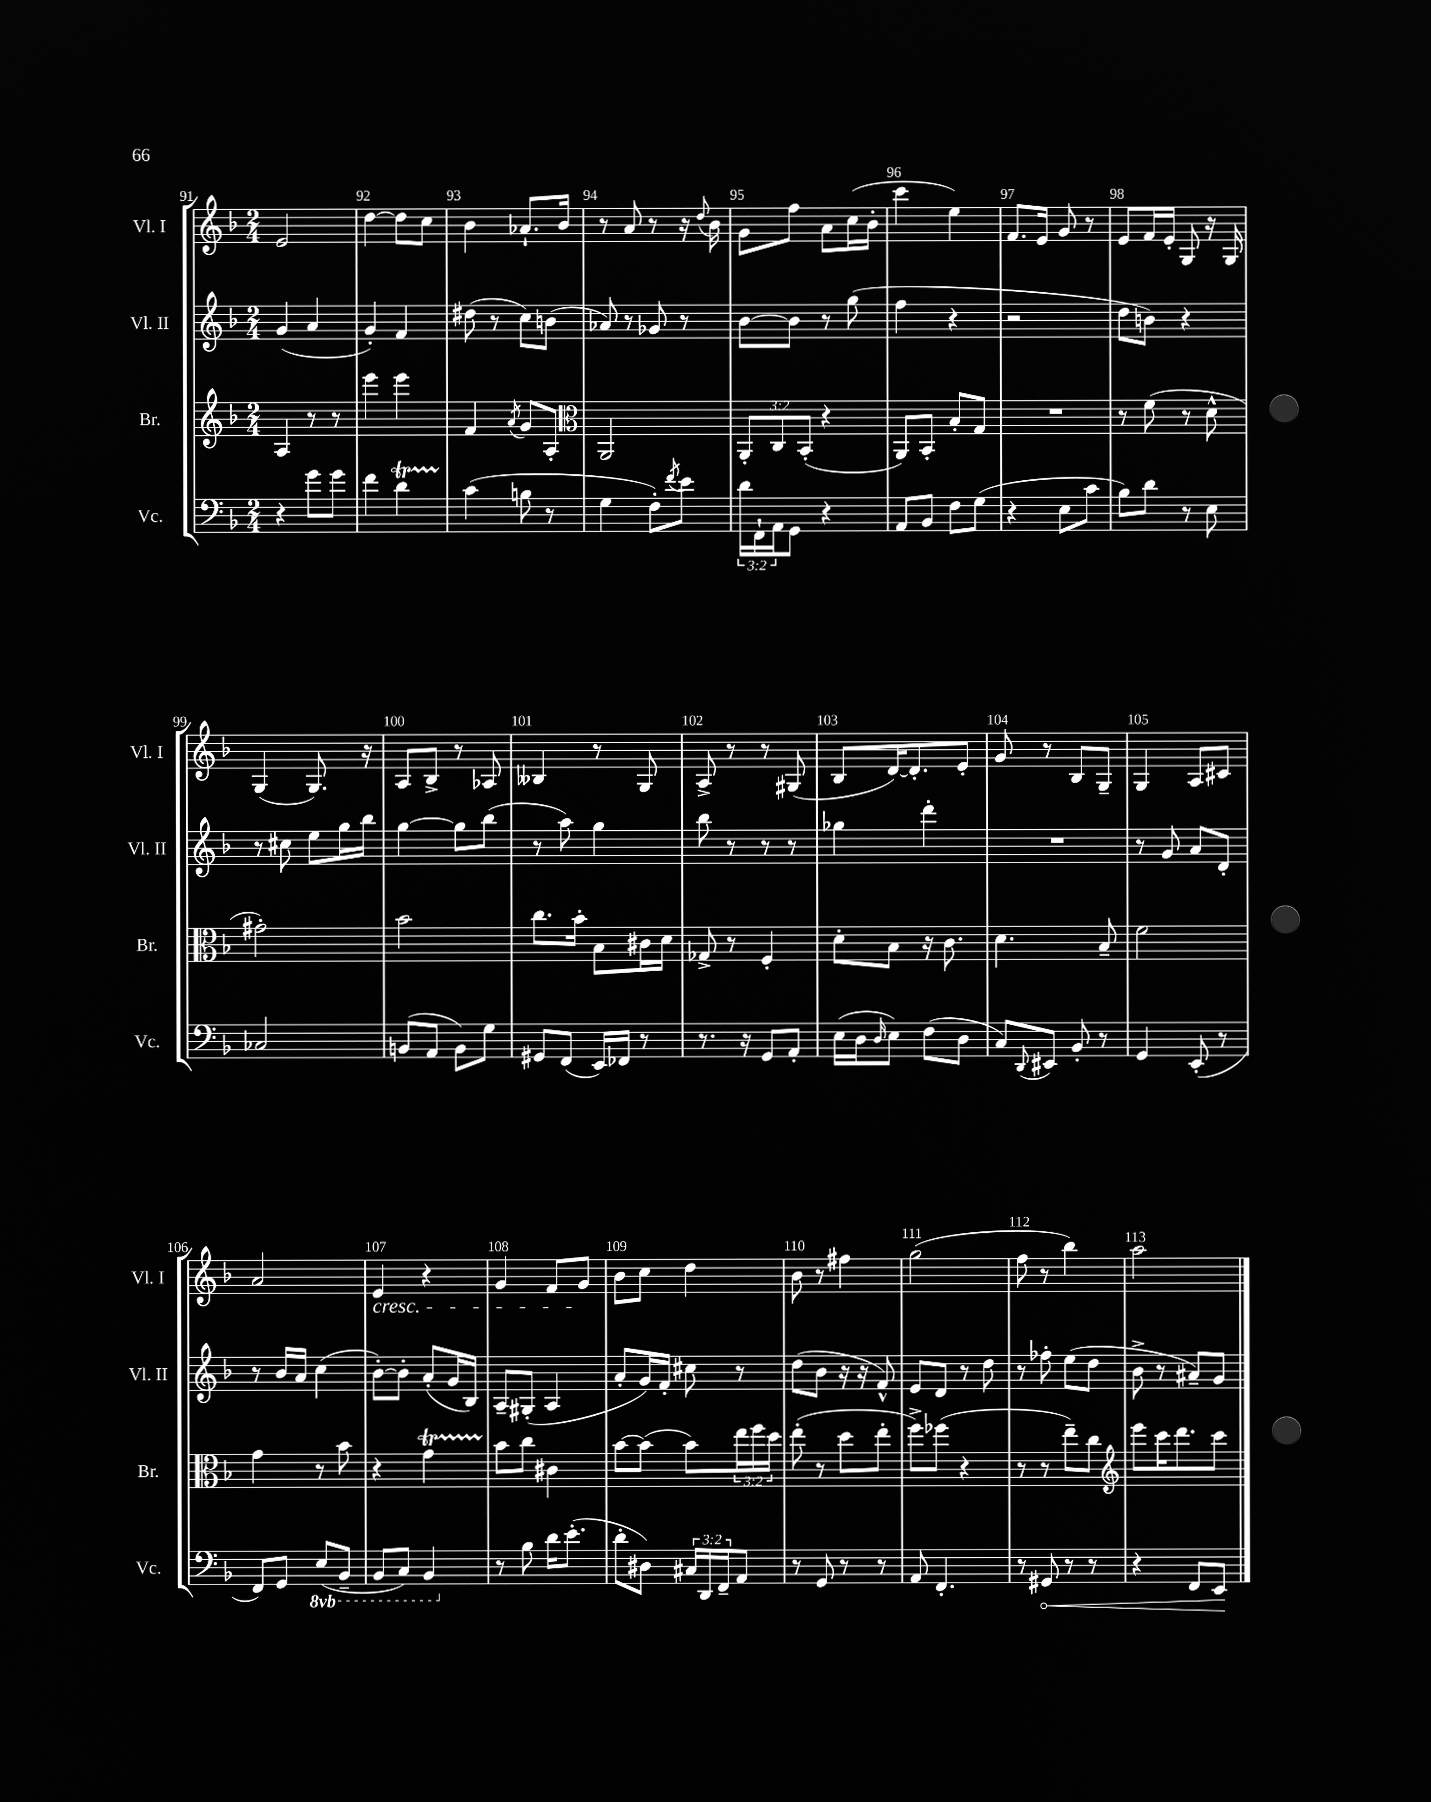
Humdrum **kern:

**kern	**kern	**kern	**kern
*staff4	*staff3	*staff2	*staff1
*clefF4	*clefG2	*clefG2	*clefG2
*k[b-]	*k[b-]	*k[b-]	*k[b-]
*M2/4	*M2/4	*M2/4	*M2/4
4r	4A/	(4g/	2e/
8g\L	8r	4a/	.
8g\J	8r	.	.
=	=	=	=
4f\	4eee\	4g'/)	[4dd\
4d\	4eee\	4f/	8dd\]L
.	.	.	8cc\J
=	=	=	=
(4c\	4f/	(8dd#\	4b-\
.	.	8r	.
.	8qa/	.	.
8B\	8g/L	8cc\L)	8.a-`/L
8r	8A'/J	(8b\J	.
.	.	.	16b-/Jk
=	=	=	=
*	*clefC3	*	*
4G\	2AA/	8a-/)	8r
.	.	8r	8a/
8F'\L)	.	8g-/	8r
8qf/	.	.	.
8e\J	.	8r	16r
.	.	.	8qqdd/
.	.	.	16b-\
=	=	=	=
24d\LL	12AA'/L	[8b-\L	8g\L
24FF`\	.	.	.
24AA\J	12C/	.	.
8GG\J	.	8b-\]J	8ff\J
.	(12BB-'/J	.	.
4r	4r	8r	8a\L
.	.	(8gg\	(16cc\L
.	.	.	16b-'\JJ
=	=	=	=
8AA/L	8AA/L)	4ff\	4ccc\
8BB-/J	8BB-'/J	.	.
8F\L	8B-'/L	4r	4ee\)
(8G\J	8G/J	.	.
=	=	=	=
4r	2r	2r	8.f/L
.	.	.	16e/Jk
8E\L	.	.	8g/
8c\J	.	.	8r
=	=	=	=
8B-\L)	8r	8dd\L	8e/L
8d\J	(8f\	8b\J)	16f/L
.	.	.	16e'/JJ
8r	8r	4r	8G/
8E\	8d^^\	.	16r
.	.	.	16G/
=	=	=	=
2C-/	2g#'\)	8r	(4G/
.	.	8cc#\	.
.	.	8ee\L	8.G/)
.	.	16gg\L	.
.	.	16bb-\JJ	16r
=	=	=	=
(8BB/L	2b-\	[4gg\	8A/L
8AA/J	.	.	8B-^/J
8BB\L)	.	8gg\]L	8r
8G\J	.	(8bb-\J	8A-/
=	=	=	=
8GG#/L	8.cc\L	8r	4B--/
(8FF/J	.	8aa\)	.
.	16b-'\Jk	.	.
16EE/LL)	8B-\L	4gg\	8r
16FF-/JJ	.	.	.
8r	16c#\L	.	8G/
.	16d\JJ	.	.
=	=	=	=
8.r	8G-^/	8bb-\	8A^/
.	8r	8r	8r
16r	.	.	.
8GG/L	4F'/	8r	8r
8AA'/J	.	8r	(8G#/
=	=	=	=
(16E\LL	8d'\L	4gg-\	8B-/L
16D\J	.	.	.
16qqD/	.	.	.
8E\J)	8B-\J	.	[16d/K)
.	.	.	8.d'/]
(8F\L	16r	4ddd'\	.
.	8.c\	.	.
8D\J	.	.	8e'/J
=	=	=	=
8C/L)	4.d\	2r	8g/
8qqDD/	.	.	.
8EE#/J	.	.	8r
8BB-'/	.	.	8B-/L
8r	8B-~/	.	8G~/J
=	=	=	=
4GG/	2f\	8r	4G/
.	.	8g/	.
(8EE'/	.	8a/L	8A/L
8r	.	8d'/J	8c#/J
=	=	=	=
8FF/L)	4g\	8r	2a/
8GG/J	.	16b-/LL	.
.	.	16a/JJ	.
(8EE/L	8r	(4cc\	.
8BBB-~/J	8b-\	.	.
=	=	=	=
8BBB-/L	4r	[8b-'\L)	4e/
8CC/J)	.	8b-'\]J	.
4BBB-/	4g\	(8a'/L	4r
.	.	16g/L	.
.	.	16B-/JJ)	.
=	=	=	=
8r	8b-\L	8A~/L	4g/
8B-\	8cc\J	(8G#'/J	.
16d\LK	4c#\	4A/	8f/L
(8.e'\J	.	.	.
.	.	.	8g/J
=	=	=	=
8d'\L	[8b-\L	8a'/L	8b-\L
8D#\J)	(8b-\]J	16g/L)	8cc\J
.	.	16f'/JJ	.
24C#/LL	8b-\L)	8cc#\	4dd\
24DD/	.	.	.
24FF~/J	.	.	.
8AA/J	24ee\L	8r	.
.	24ff\	.	.
.	24dd\JJ	.	.
=	=	=	=
8r	(8ee'\	(8dd\L	8b-\
8GG/	8r	8b-\J	8r
8r	8dd\L	16r	4ff#\
.	.	16r	.
8r	8ee'\J	8f^^/)	.
=	=	=	=
8AA/	8ff^\L)	8e/L	(2gg\
4.FF'/	(8ff-\J	8d/J	.
.	4r	8r	.
.	.	8dd\	.
=	=	=	=
8r	8r	8r	8ff\
8GG#/	8r	8ff-'\	8r
8r	8ee~\L)	(8ee\L	4bb-\)
8r	8cc\J	8dd\J	.
=	=	=	=
*	*clefG2	*	*
4r	8eee\L	8b-^\	2aa\
.	16ccc\K	8r	.
.	8.ddd\	.	.
8FF/L	.	8a#~/L)	.
8EE/J	8ccc\J	8g/J	.
==	==	==	==
*-	*-	*-	*-
